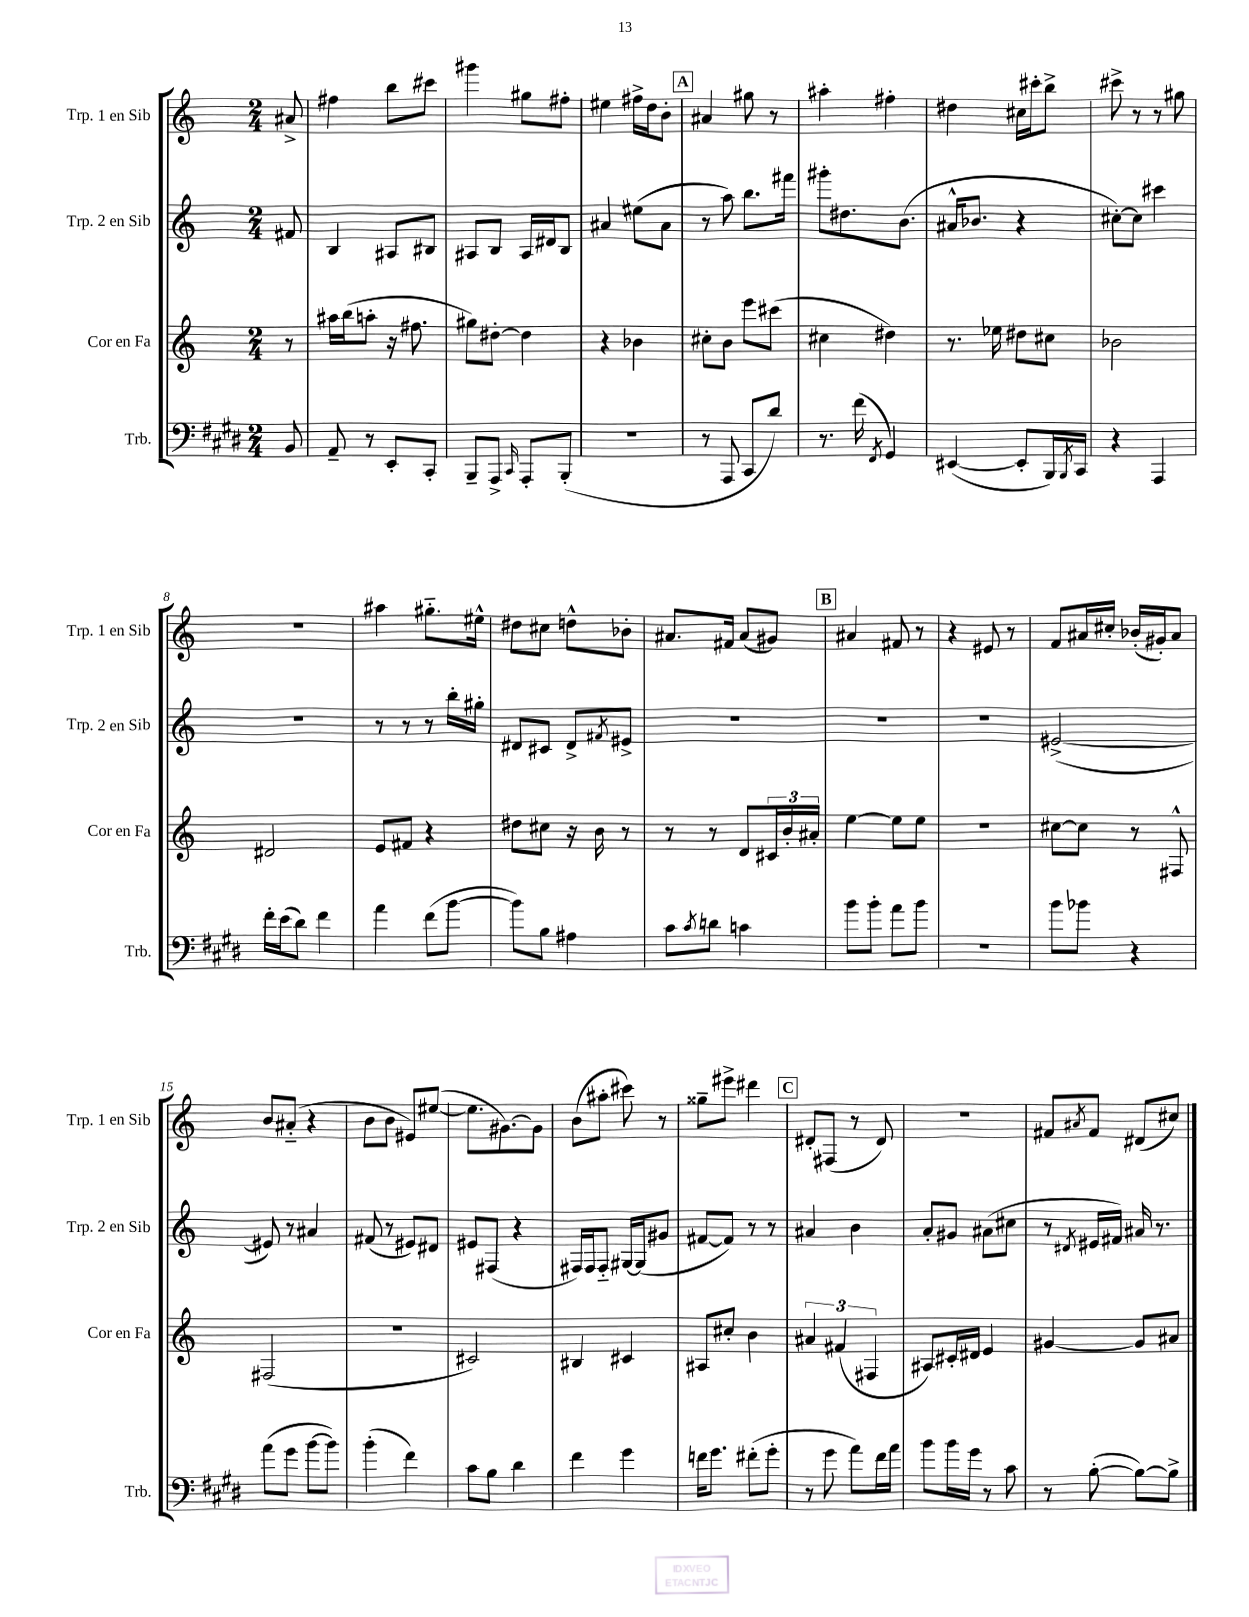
<<
\new StaffGroup <<
\new Staff = "s0" \with { instrumentName = "Trp. 1 en Sib" shortInstrumentName = "Trp. 1 en Sib" } {
    \clef treble \key c \major \numericTimeSignature \time 2/4 \partial 8
    ais'8-> |
    fis''4 b''8 cis'''8 |
    gis'''4 gis''8 fis''8-. |
    eis''4 fis''16-> d''16 b'8-. |
    \mark \markup { \box "A" } ais'4 gis''8 r8 |
    ais''4-. fis''4-. |
    dis''4 cis''16 cis'''16-. b''8-> |
    cis'''8-> r8 r8 gis''8 |
    r2 |
    ais''4 gis''8.-_ eis''16-^ |
    dis''8 cis''8 d''8-^ bes'8-. |
    ais'8. fis'16 ais'8( gis'8) |
    \mark \markup { \box "B" } ais'4 fis'8 r8 |
    r4 eis'8 r8 |
    f'8 ais'16 cis''16-. bes'16-.( gis'16-.) ais'8 |
    b'8 ais'8-_( r4 |
    b'8 b'8 eis'8) eis''8~( |
    eis''8. gis'8.~) gis'8 |
    b'8( ais''8-. cis'''8) r8 |
    gisis''8-- eis'''8-> dis'''4 |
    \mark \markup { \box "C" } dis'8-. fis8( r8 dis'8) |
    R2 |
    fis'8 \acciaccatura { ais'8 } fis'8 dis'8( cis''8) \bar "|." |
}
\new Staff = "s1" \with { instrumentName = "Trp. 2 en Sib" shortInstrumentName = "Trp. 2 en Sib" } {
    \clef treble \key c \major \numericTimeSignature \time 2/4 \partial 8
    fis'8 |
    b4 ais8 bis8 |
    ais8 b8 ais16 dis'16 b8 |
    ais'4 eis''8( ais'8 |
    \mark \markup { \box "A" } r8 a''8) b''8. fis'''16 |
    gis'''8-. dis''8. b'8.( |
    ais'16-^ bes'8. r4 |
    cis''8~-.) cis''8 cis'''4 |
    R2 |
    r8 r8 r8 b''16-. gis''16-. |
    dis'8 cis'8 dis'8-> \acciaccatura { fis'8 } eis'8-> |
    R2 |
    \mark \markup { \box "B" } R2 |
    R2 |
    eis'2~->( |
    eis'8) r8 ais'4 |
    fis'8( r8 eis'8) dis'8 |
    eis'8 fis8( r4 |
    fis16) fis16 fis8-_ gis16~ gis16( gis'8 |
    fis'8~ fis'8) r8 r8 |
    \mark \markup { \box "C" } ais'4 b'4 |
    a'8-. gis'8 ais'8( cis''8 |
    r8 \acciaccatura { dis'8 } eis'16 fis'16) ais'16 r8. \bar "|." |
}
\new Staff = "s2" \with { instrumentName = "Cor en Fa" shortInstrumentName = "Cor en Fa" } {
    \clef treble \key c \major \numericTimeSignature \time 2/4 \partial 8
    r8 |
    ais''16 b''16( a''8-. r16 fis''8. |
    gis''8) dis''8~-. dis''4 |
    r4 bes'4 |
    \mark \markup { \box "A" } cis''8-. b'8 e'''8 cis'''8( |
    cis''4 dis''4) |
    r8. ees''16 dis''8 cis''8 |
    bes'2 |
    dis'2 |
    e'8 fis'8 r4 |
    dis''8 cis''8 r16 b'16 r8 |
    r8 r8 d'8 \tuplet 3/2 { cis'16 b'16-. ais'16-. } |
    \mark \markup { \box "B" } e''4~ e''8 e''8 |
    R2 |
    cis''8~ cis''8 r8 fis8-^ |
    fis2( |
    r2 |
    cis'2) |
    bis4 cis'4 |
    ais8 cis''8-. b'4 |
    \mark \markup { \box "C" } \tuplet 3/2 { ais'4 fis'4( fis4 } |
    ais8) cis'16-. dis'16 e'4 |
    gis'4~ gis'8 ais'8 \bar "|." |
}
\new Staff = "s3" \with { instrumentName = "Trb." shortInstrumentName = "Trb." } {
    \clef bass \key e \major \numericTimeSignature \time 2/4 \partial 8
    b,8 |
    a,8-- r8 e,8-. cis,8-. |
    b,,8-- a,,8-> \grace { cis,16 } a,,8-. b,,8-.( |
    r2 |
    \mark \markup { \box "A" } r8 a,,8 cis,8 dis'8) |
    r8. fis'16( \acciaccatura { fis,8 } gis,4) |
    eis,4~( eis,8-. b,,16) \acciaccatura { b,,8 } cis,16 |
    r4 a,,4 |
    fis'16-. e'16( dis'8) fis'4 |
    a'4 fis'8( b'8~ |
    b'8) b8 ais4 |
    cis'8 \acciaccatura { cis'8 } d'8 c'4 |
    \mark \markup { \box "B" } b'8 b'8-. a'8 b'8 |
    R2 |
    b'8 bes'8 r4 |
    a'8( gis'8 b'8~ b'8) |
    b'4-.( fis'4) |
    cis'8 b8 dis'4 |
    fis'4 gis'4 |
    f'16 gis'8. fis'8-.( gis'8-. |
    \mark \markup { \box "C" } r8 gis'8 a'8) fis'16 a'16 |
    b'8 b'16 gis'16 r8 cis'8 |
    r8 b8~-.( b8~) b8-> \bar "|." |
}
>>
>>
